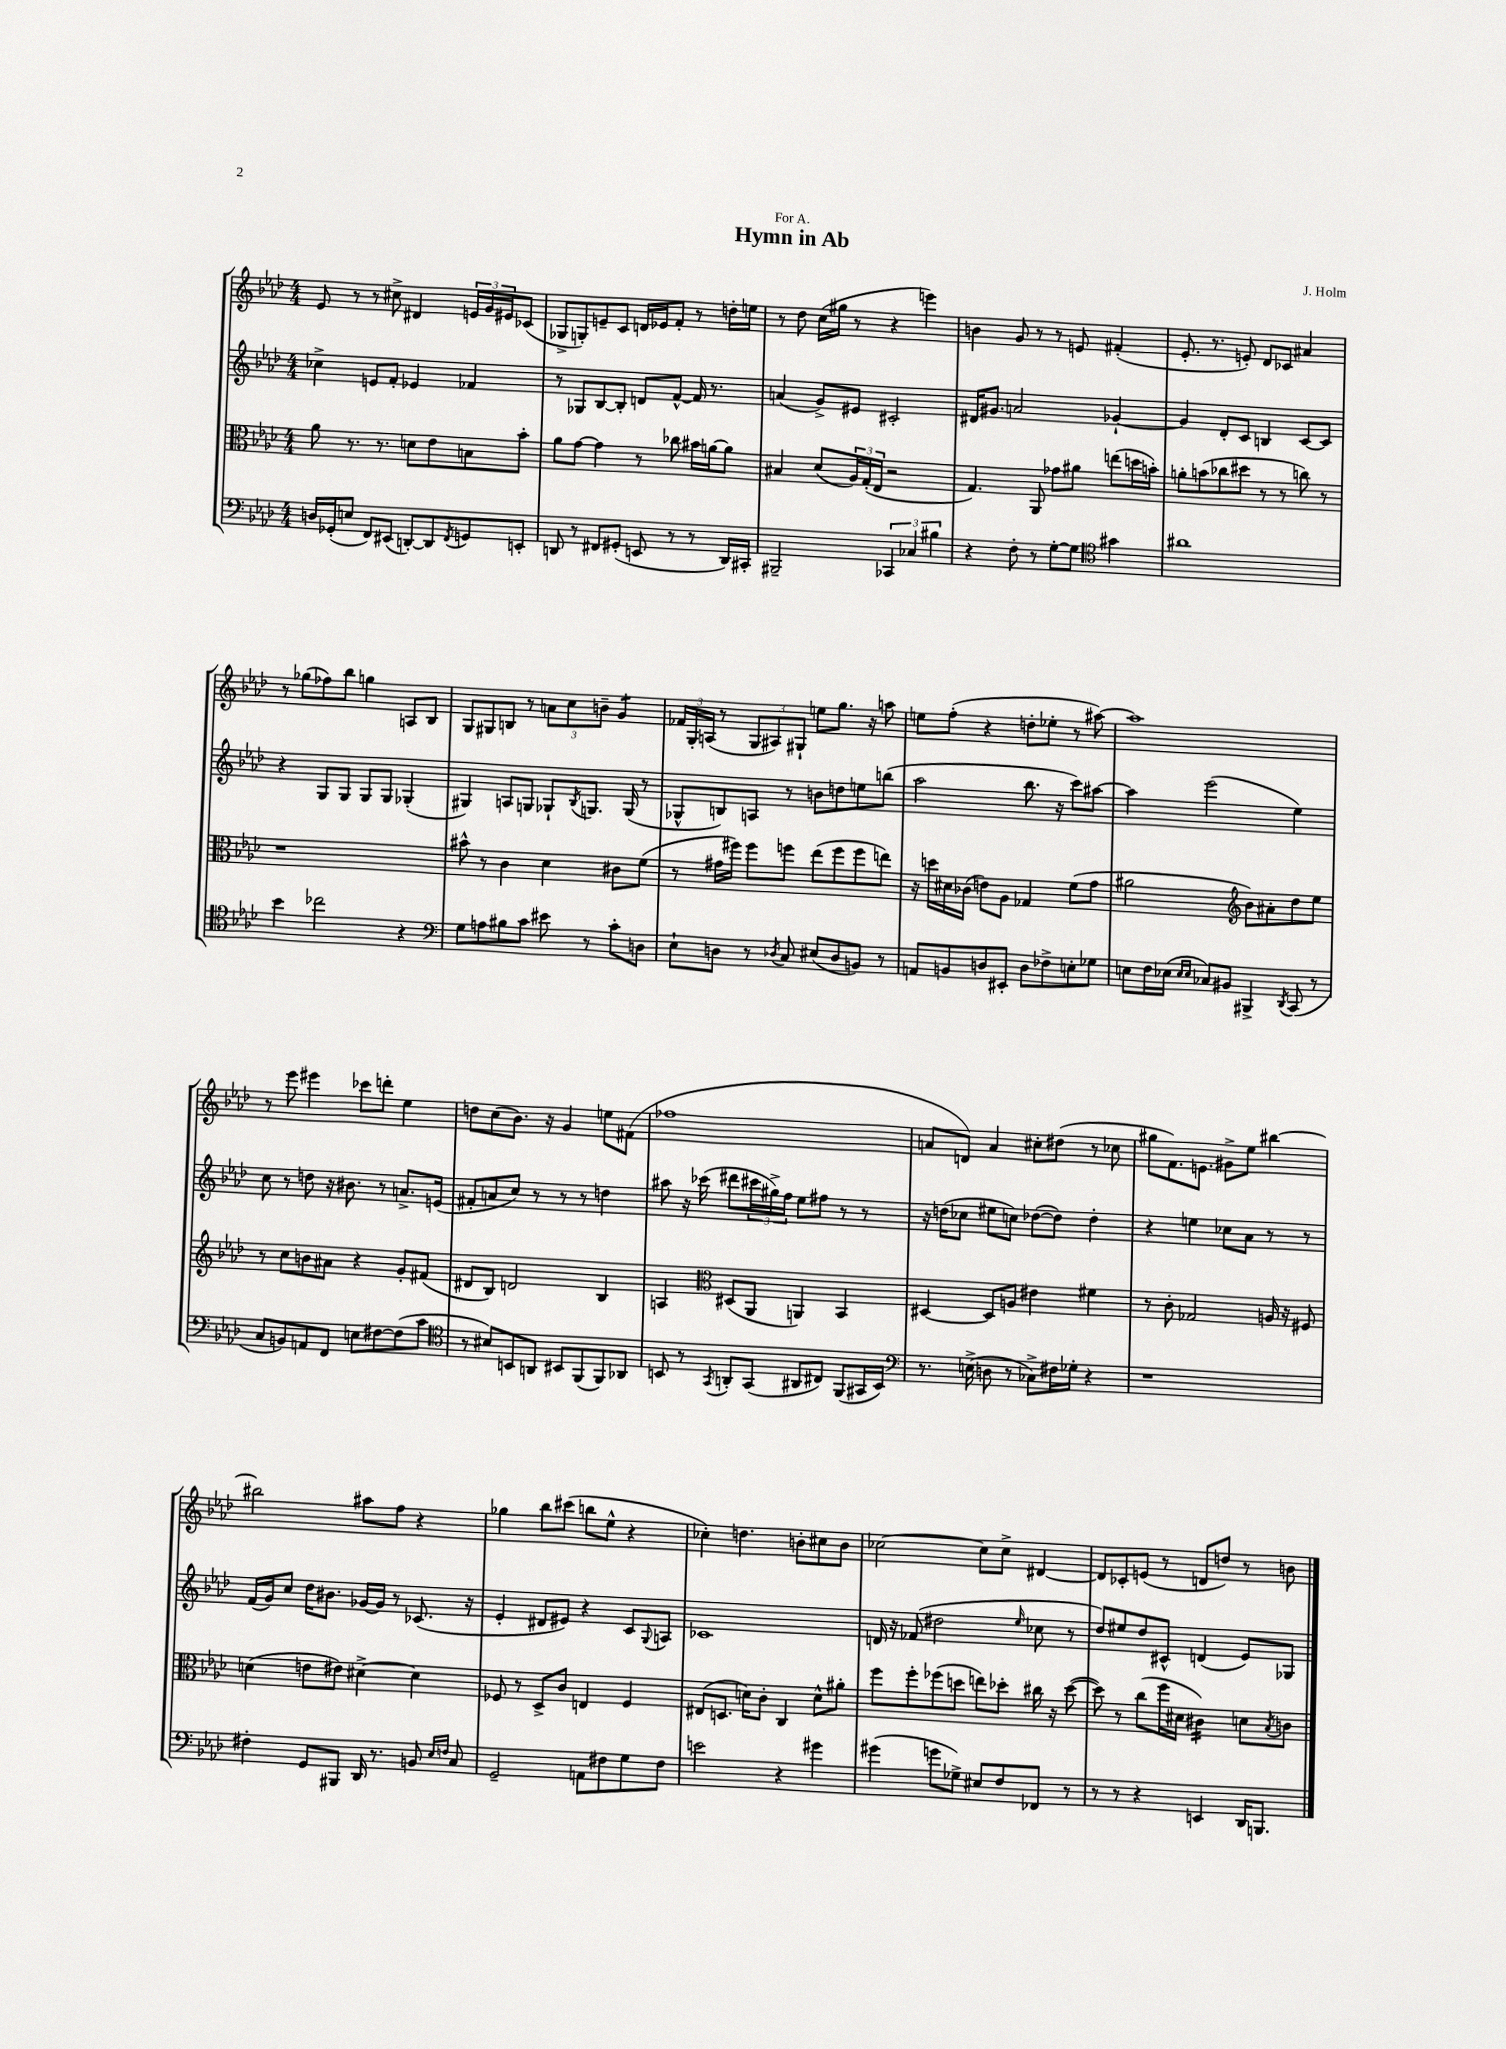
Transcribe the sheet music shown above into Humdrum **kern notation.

**kern	**kern	**kern	**kern
*staff4	*staff3	*staff2	*staff1
*clefF4	*clefC3	*clefG2	*clefG2
*k[b-e-a-d-]	*k[b-e-a-d-]	*k[b-e-a-d-]	*k[b-e-a-d-]
*M4/4	*M4/4	*M4/4	*M4/4
16D/LL	8a-\	4cc-^\	8e-/
(16GG-'/J	.	.	.
8E/J	8.r	.	8r
8FF/L)	.	8e/L	8r
.	8.r	.	.
(8EE#/J	.	8f'/J	8cc#^\
[8DD'/L)	8d\L	4e-/	4d#/
8DD/]	8e-\	.	.
8qFF/	.	.	.
8GG/	8B\	4f-/	24e/LL
.	.	.	24g/
.	.	.	24e#/J
8EE'/J	8b-'\J	.	(8c-/J
=	=	=	=
8DD/	8a-\L	8r	8G-^/L
8r	[8g\J	8G-/L	8G'/)
8FF#/L	4g\]	[8B-/	8e~/
(8GG#'/J	.	8B-'/]J	8c/J
8EE/	8r	8d/L	16d/LL
.	.	.	16e-/J
8r	8cc-\	[8f^^/J	8f'/J
8r	16b#\LL	16f/]	8r
.	[16a\J	8.r	.
16DD/LL)	8a\]J	.	16dd'\LL
16CC#'/JJ	.	.	16ee\JJ
=	=	=	=
2BBB#~/	4B#/	(4a/	8r
.	.	.	8dd-\
.	(8d-/L	8g^/L)	(16cc\LL
.	.	.	16gg#\JJ
.	24A-/L)	8e#/J	8r
.	(24G'/	.	.
.	24E-/JJ	.	.
6CC-/	2r	2c#'/	4r
6C-/	.	.	.
.	.	.	4eee\)
6B#\	.	.	.
=	=	=	=
4r	4.G/)	16d#/LK	4b\
.	.	8.g#/J	.
8F'\	.	2a/	8g/
8r	8AA-/	.	8r
[8G'\L	8g-\L	.	8r
8G\]J	8a#\J	.	8e/
*clefC4	*	*	*
4g#\	(8ee\L	[4g-`/	(4f#'/
.	16dd\L	.	.
.	16b'\JJ)	.	.
=	=	=	=
1a#	8a'\L	4g-/]	8.e-'/
.	(8b\	.	.
.	.	.	8.r
.	8cc-\	8d-'/L	.
.	8dd#\J	8c/J	8e'/)
.	8r	4B/	8d-/L
.	8r	.	8c-/J
.	8cc\)	[8c/L	4a#/
.	8r	8c/]J	.
=	=	=	=
4b-\	1r	4r	8r
.	.	.	(8gg-\L
2cc-\	.	8G/L	8ff-\)
.	.	8G/J	8bb-\J
.	.	8G/L	4gg\
.	.	8G/J	.
4r	.	(4G-'/	8A/L
.	.	.	8B-/J
=	=	=	=
*clefF4	*	*	*
8G\L	8b#^^\	4G#/)	8G/L
8A\	8r	.	8G#/
8B#\	4c\	8A/L	8B/J
8c\J	.	8G/J	8r
8e#\	4d-\	8G-`/L	12a\L
.	.	.	12cc\
.	.	8qB-/	.
8r	.	8.G/J	.
.	.	.	12b~\J
8c'\L	8c#\L	.	4g/
.	.	(16G/	.
8D\J	(8f\J	8r	.
=	=	=	=
8E-`\L	8r	8G-^^/L	24f-/LL
.	.	.	24G'/
.	.	.	(24A/JJ
8D\J	16g#\LL	8B/)	8r
.	16ff#\JJ)	.	.
8r	8ff#\L	8A/J	12G/L
.	.	.	12A#/)
8qD-/	.	.	.
8C/	8ff\J	8r	.
.	.	.	12G#`/J
(8E#/L	(8ee-\L	8b\L	8ee\L
8D-/	8ff\	8dd\	8.gg\J
8BB/J)	8ff\	8ee\	.
.	.	.	16r
8r	8ee\J)	(8bb\J	8aa\
=	=	=	=
8AA/L	16r	2aa-\	8ee\L
.	16dd\LL	.	.
8BB/	16d#\	.	(8ff'\J
.	(16c-\JJ	.	.
8D/	8e\L)	.	4r
8EE#'/J	8A-\J	.	.
8D\L	4G-/	8.bb-\	8dd'\L
8F-^\	.	.	8ee-'\J
.	.	16r	.
8E'\	(8f\L	8ccc\L)	8r
8G-\J	8g\J	[8aa#\J	[8aa#\)
=	=	=	=
8E\L	2a#\	4aa#\]	1aa#]
16F\L	.	.	.
(16E-\JJ	.	.	.
16qqE-/LL	.	.	.
16qqE-/JJ	.	.	.
8C-/L)	.	(2eee-\	.
8BB#/J	.	.	.
*	*clefG2	*	*
4BBB#^/	8b-\L)	.	.
.	8a#'\	.	.
8qDD-/	.	.	.
(8CC/	8dd-\	4ee-\)	.
8r	8ee-\J	.	.
=	=	=	=
8C/L	8r	8cc\	8r
8BB/)	8cc\L	8r	8eee-\
8AA/	8b\	8dd\	4eee#\
8FF/J	8a#\J	16r	.
.	.	8.b#\	.
8E\L	4r	.	8ccc-\L
[8F#\	.	8r	8ddd'\J
(8F#\]	8g'/L	8.a^/L	4ee-\
8c\J	(8f#/J	.	.
.	.	(16e/Jk	.
=	=	=	=
*clefC4	*	*	*
8r	8d#/L	8f#'/L	8dd\L
8B#/L)	8B-/J)	8a/	(8cc\
8BB/	2d/	8cc/J)	8.b-\J)
8AA/J	.	8r	.
.	.	.	16r
8BB#/L	.	8r	4g/
(8FF/	.	8r	.
8FF/)	4B-/	4dd\	8ee\L
8AA-/J	.	.	(8f#\J
=	=	=	=
8BB/	4A/	8aa#\	1ff-
8r	.	16r	.
.	.	(16ccc-\	.
*	*clefC3	*	*
8qGG/	.	.	.
8AA'/L	(8D#/L	8ddd#\L	.
(8GG/J	8AA-/J	24ccc#\L	.
.	.	24gg#^\)	.
.	.	24ff\JJ	.
8AA#/L	4AA/)	8ee-\L	.
8C#/J)	.	8ff#\J	.
(8FF/L	4BB-/	8r	.
16GG#/L	.	8r	.
16BB/JJ)	.	.	.
=	=	=	=
*clefF4	*	*	*
8.r	[4D#/	16r	8a/L
.	.	(16dd\LK	.
.	.	8cc-\J	8d/J)
(16E^\	.	.	.
8D\	8D#/]L	8ee#\L	4a/
8r	8A/J	8cc\J)	.
8C-^\L)	4e#\	([8dd-\L	8cc#'\L
16F#\L	.	8dd-\]J)	(8dd#\J
16G-'\JJ	.	.	.
4r	4f#\	4dd-'\	8r
.	.	.	8cc-\
=	=	=	=
1r	8r	4r	8gg#\L
.	8c'\	.	8.f\)
.	2G-/	4ee\	.
.	.	.	8.e\J
.	.	8cc-\L	8g#^\L
.	.	8a-\J	8ee-\J
.	16A/	8r	[4bb#\
.	16r	.	.
.	8F#/	8r	.
=	=	=	=
4F#'\	(4d\	(16f/LL	2bb#\]
.	.	16g/J)	.
.	.	8cc/J	.
8GG/L	8e\L	16dd-\LK	.
.	.	8.b#\J	.
8BBB#/J	8e#\J)	.	.
16DD-/	[4d#^\	[16g-/LL	8aa#\L
8.r	.	16g-/]JJ	.
.	.	8r	8ff\J
8BB/	4d#\]	(8.c-/	4r
16qqE-/LL	.	.	.
16qqF/JJ	.	.	.
8C/	.	.	.
.	.	16r	.
=	=	=	=
2GG~/	8F-/	4e-'/	4gg-\
.	8r	.	.
.	8D-^/L	8d#/L	8bb-\L
.	8c/J	8e#/J)	(8ccc#\J
8AA\L	4E/	4r	8bb\L
8F#\	.	.	8ee-^^\J
8G\	4F-/	8c/L	4r
.	.	8qqG/	.
8F#\J	.	8A/J	.
=	=	=	=
2e\	(8E#/L	1c-	4cc-'\)
.	8.D/J	.	.
.	.	.	4.dd\
.	16d\LK)	.	.
.	8c'\J	.	.
4r	4C/	.	.
.	.	.	8b'\L
4g#\	8d^^\L	.	8cc#\
.	8a#'\J	.	8b\J
=	=	=	=
(4g#\	8ff\L	16d/	[2cc-\
.	.	16r	.
.	8ff'\	(8f-/	.
8g\L	(8ff-\	2dd#\	.
8G-^\J)	8dd\J	.	.
8E#/L	8ee\L)	.	8cc-\]L
8F/	8dd-'\J	.	8cc-^\J
.	.	16qqee-/	.
8FF-/J	16cc#\	8cc-\	[4d#/
.	16r	.	.
8r	([8dd-\	8r	.
=	=	=	=
8r	8dd-\])	8dd-/L)	8d#/]L
8r	8r	8ee#/	8c-'/
4r	(8cc\L	8dd-/	(8e/J
.	16ff\L	8c#^^/J	8r
.	16d#\JJ	.	.
4EE/	4c#\)	(4d/	8d/L
.	.	.	8dd/J)
16DD-/LK	8d\L	8e-/L)	8r
8.BBB/J	.	.	.
.	8qB-/	.	.
.	8c\J	8G-/J	8b\
==	==	==	==
*-	*-	*-	*-
